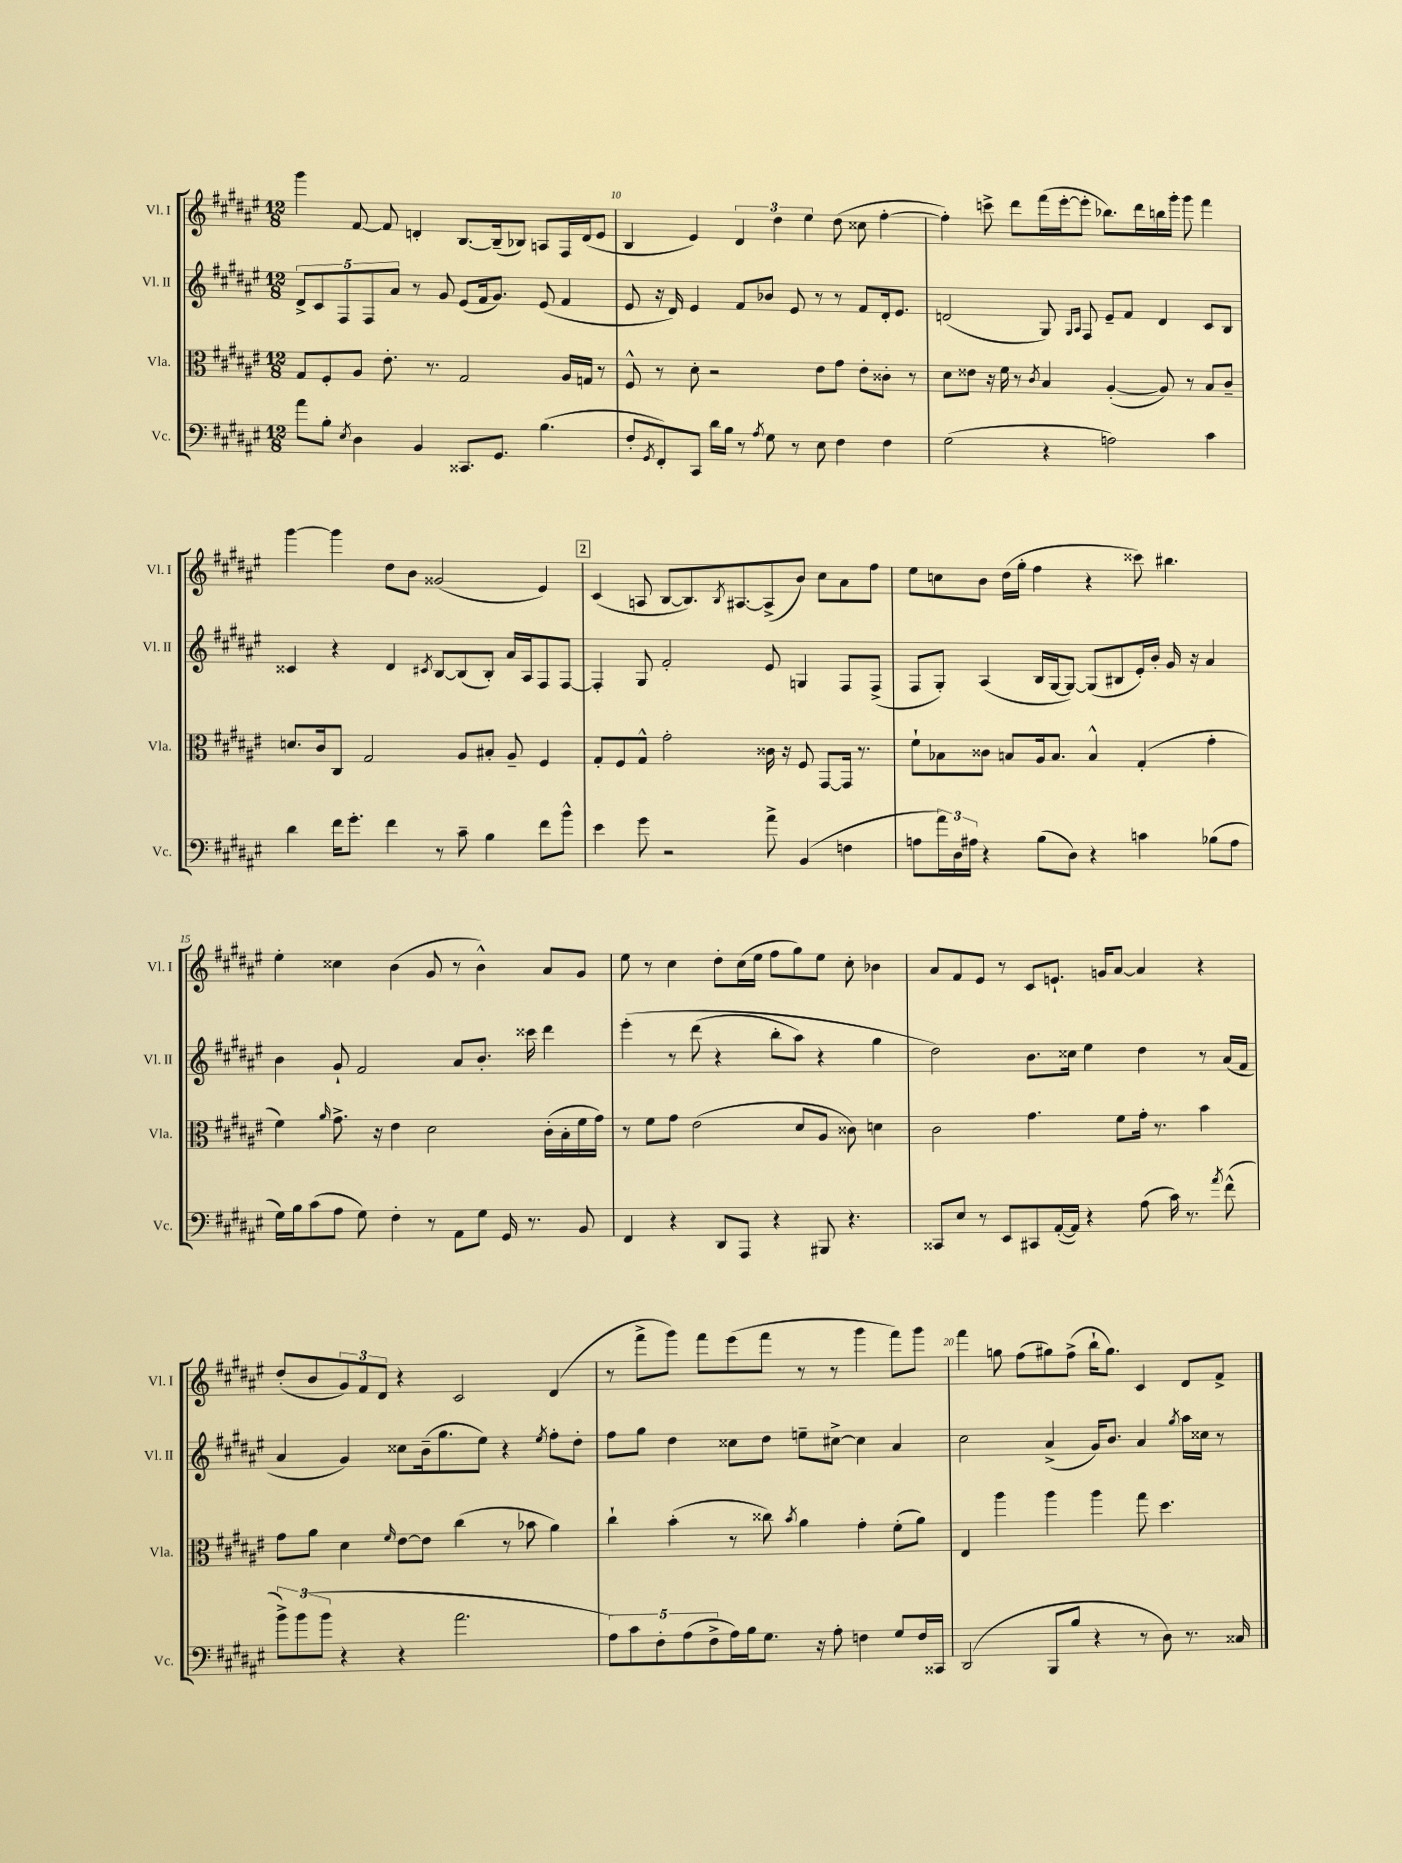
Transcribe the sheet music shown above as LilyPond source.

<<
\new StaffGroup <<
\new Staff = "s0" \with { instrumentName = "Vl. I" shortInstrumentName = "Vl. I" } {
    \clef treble \key fis \major \numericTimeSignature \time 12/8
    gis'''4 fis'8~ fis'8 d'4-. b8.~ b16--( bes8) a8 fis16 d'16( eis'8 |
    b4 eis'4) \tuplet 3/2 { dis'4 dis''4 eis''4 } dis''8( cisis''8 fis''4~-. |
    fis''4-.) c'''8-> dis'''8 fis'''16( eis'''16~-. eis'''8-. bes''8.) dis'''16 b''16 gis'''16-. gis'''8 fis'''4 |
    gis'''4~ gis'''4 dis''8 b'8 gisis'2( eis'4) |
    \mark \markup { \box "2" } cis'4( a8 b8~ b8.) \acciaccatura { b8 } ais8.~ ais8->( b'8) cis''8 ais'8 fis''8 |
    eis''8 c''8 b'8 dis''16( gis''16-. fis''4 r4 cisis'''8) bis''4. |
    eis''4-. cisis''4 b'4( gis'8 r8 b'4-^) ais'8 gis'8 |
    eis''8 r8 cis''4 dis''8-. cis''16( eis''16 fis''8 gis''8) eis''8 cis''8-. bes'4 |
    ais'8 fis'8 eis'8 r8 cis'8 e'8.-! g'16 ais'8~ ais'4 r4 |
    dis''8-.( b'8 \tuplet 3/2 { gis'8) fis'8 dis'8 } r4 cis'2 dis'4( |
    r8 fis'''8-> gis'''8) fis'''8 eis'''8( fis'''8 r8 r8 gis'''4 fis'''8) gis'''8 |
    fis'''4 g''8 fis''8( gis''8) fis''8->( b''16-! gis''8.) cis'4 dis'8 fis'8-> \bar "|." |
}
\new Staff = "s1" \with { instrumentName = "Vl. II" shortInstrumentName = "Vl. II" } {
    \clef treble \key fis \major \numericTimeSignature \time 12/8
    \tuplet 5/4 { dis'8-> cis'8 fis8 fis8 ais'8 } r8 gis'8 eis'8( fis'16 gis'8.) eis'8( fis'4 |
    eis'8 r16 dis'16) eis'4 fis'8 bes'8 eis'8 r8 r8 fis'8 dis'16-. eis'8. |
    d'2( gis8) \grace { gis16 ais16 } fis8 eis'8-- fis'8 d'4 cis'8 b8 |
    cisis'4 r4 dis'4 \acciaccatura { cis'8 } b8~ b8( b8-.) ais'16 ais16 fis8 fis8~ |
    \mark \markup { \box "2" } fis4-. gis8 fis'2-. eis'8 g4 fis8 fis8->( |
    fis8 gis8-.) ais4( b16 gis16~ gis8~) gis8( bis8 eis'16-.) b'16-. gis'16 r16 ais'4 |
    b'4 gis'8-! fis'2 ais'8 b'8.-. cisis'''16 dis'''4 |
    eis'''4-.\( r8 dis'''8( r4 b''8-. ais''8) r4 gis''4 |
    dis''2\) b'8. cisis''16 eis''4 dis''4 r8 ais'16( fis'16 |
    ais'4 gis'4) cisis''8 b'16--( gis''8. eis''8) r4 \acciaccatura { eis''8 } fis''8-. dis''8-. |
    fis''8 gis''8 dis''4 cisis''8 dis''8 e''8-- cis''8~-> cis''4 ais'4 |
    cis''2 ais'4->( gis'16) b'8. ais'4 \acciaccatura { gis''8 } ais''16 cisis''16 r8 \bar "|." |
}
\new Staff = "s2" \with { instrumentName = "Vla." shortInstrumentName = "Vla." } {
    \clef alto \key fis \major \numericTimeSignature \time 12/8
    gis8 fis8-. ais8 eis'8.-. r8. gis2 ais16 g16 r8 |
    fis8-^ r8 dis'8-. r2 eis'8 gis'8 eis'8-. cisis'8-. r8 |
    dis'8 eisis'8 r16 fis'16 r8 \acciaccatura { cis'8 } b4 ais4~-.( ais8) r8 b8 cis'8-- |
    d'8. cis'16 cis8 gis2 ais8 bis8-. ais8-- fis4 |
    \mark \markup { \box "2" } gis8-. fis8 gis8-^ gis'2-. cisis'16 r16 fis8 gis,8~ gis,16 r8. |
    fis'8-! bes8 cisis'8 b8 ais16 b8. b4-^ gis4-.( gis'4-. |
    fis'4) \grace { ais'16 } gis'8.-> r16 eis'4 dis'2 cis'16-.( b16-. fis'16 gis'16) |
    r8 fis'8 gis'8 eis'2( dis'8 ais8 cisis'8) d'4 |
    cis'2 gis'4. fis'8 gis'16-. r8. b'4 |
    gis'8 ais'8 dis'4 \grace { fis'16 } eis'8~ eis'8 cis''4( r8 bes'8 ais'4) |
    cis''4-! b'4-.( r8 cisis''8) \acciaccatura { b'8 } ais'4 gis'4-. fis'8-.( ais'8) |
    eis4 ais''4 ais''4 ais''4 gis''8 dis''4. \bar "|." |
}
\new Staff = "s3" \with { instrumentName = "Vc." shortInstrumentName = "Vc." } {
    \clef bass \key fis \major \numericTimeSignature \time 12/8
    ais'8 b8-. \acciaccatura { eis8 } dis4 b,4 cisis,8. gis,8. b4.( |
    fis8-. \acciaccatura { gis,8 } fis,8-.) cis,8 dis'16 b16 r8 \acciaccatura { ais8 } gis8 r8 eis8 fis4 fis4 |
    gis2( r4 a2) cis'4 |
    dis'4 fis'16 gis'8.-. fis'4 r8 cis'8-- b4 fis'8 b'8-^ |
    \mark \markup { \box "2" } eis'4 gis'8 r2 ais'8-> b,4( f4 |
    a8 \tuplet 3/2 { ais'16) dis16 ais16 } r4 b8( dis8) r4 c'4 bes8( ais8 |
    gis16) b16 cis'8( ais8 gis8) fis4-. r8 ais,8 gis8 gis,16 r8. b,8 |
    fis,4 r4 dis,8 ais,,8 r4 bis,,8 r4. |
    cisis,8 eis8 r8 eis,8 cis,8 ais,16~-.( ais,16) r4 ais8( cis'16) r8. \acciaccatura { ais'8 } fis'8-^( |
    \tuplet 3/2 { b'8->) b'8( b'8 } r4 r4 ais'2. |
    \tuplet 5/4 { ais8) cis'8 fis8-. ais8( fis8-> } ais16) b16 gis8. r16 ais8-. f4 gis8 f16 cisis,16 |
    dis,2( b,,8 b8 r4 r8 dis8) r8. cisis16 \bar "|." |
}
>>
>>
\layout { \context { \Score currentBarNumber = #9 \override BarNumber.break-visibility = ##(#f #t #t) barNumberVisibility = #(every-nth-bar-number-visible 5) } }
